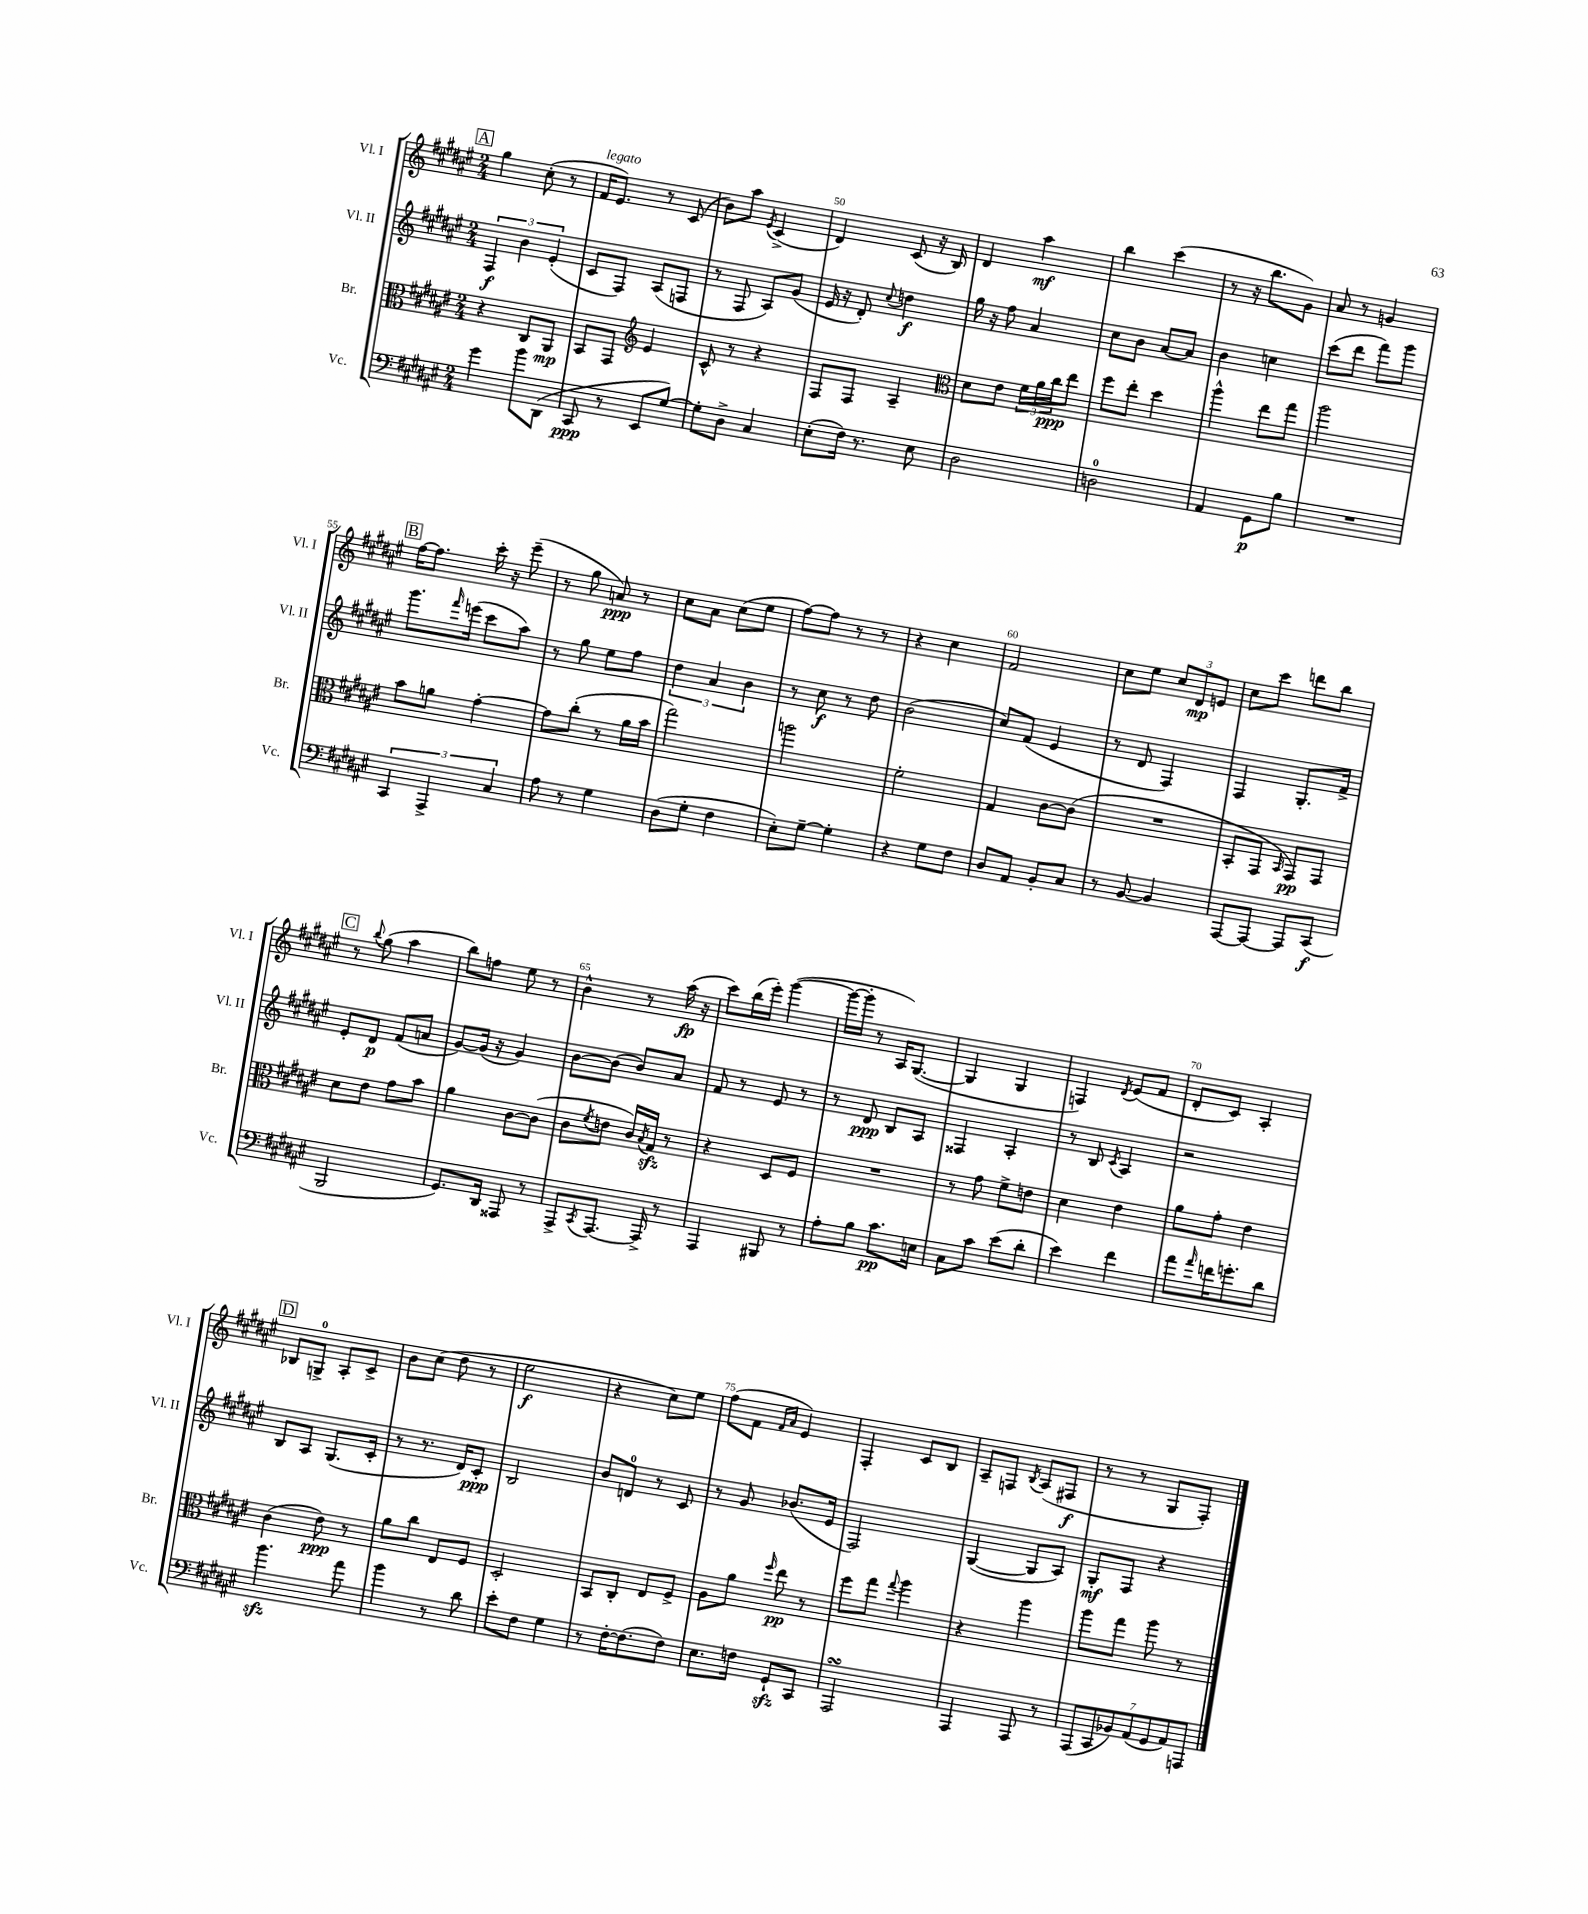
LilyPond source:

<<
\new StaffGroup <<
\new Staff = "s0" \with { instrumentName = "Vl. I" shortInstrumentName = "Vl. I" } {
    \clef treble \key fis \major \numericTimeSignature \time 2/4
    \mark \markup { \box "A" } gis''4 cis''8-.( r8 |
    fis'16^\markup { \italic "legato" } eis'8.) r8 cis'8( |
    b'8) ais''8 \acciaccatura { eis'8 } cis'4->( |
    dis'4) cis'8( r16 b16) |
    dis'4 ais''4\mf |
    b''4 cis'''4( |
    r8 r16 b''8. gis'8) |
    ais'8 r8 g'4 |
    \mark \markup { \box "B" } fis''16~ fis''8. cis'''16-. r16 eis'''8--( |
    r8 gis''8 a'8\ppp) r8 |
    cis''8 ais'8 cis''8( eis''8 |
    fis''8~) fis''8 r8 r8 |
    r4 cis''4 |
    fis'2 |
    cis''8 eis''8 \tuplet 3/2 { cis''8 dis'8\mp e'8 } |
    cis''8 cis'''8 d'''8 b''8 |
    \mark \markup { \box "C" } r8 \appoggiatura { b''8 } gis''8( ais''4 |
    b''8) f''8 eis''8 r8 |
    b'4-^ r8 ais''16\fp( r16 |
    cis'''8) b''16( eis'''16-.) gis'''4~( |
    gis'''16~ gis'''16-. r8 ais16) gis8.~( |
    gis4 gis4 |
    f4) \acciaccatura { dis'8 } eis'8( fis'8 |
    dis'8-. cis'8) ais4-. |
    \mark \markup { \box "D" } bes8 g8-0-> ais8-. cis'8-> |
    b'8 cis''8( dis''8 r8 |
    eis''2\f |
    r4 cis''8) eis''8 |
    fis''8( fis'8 \grace { fis'16 ais'16 } eis'4) |
    fis4-. cis'8 b8 |
    ais8-- f8 \acciaccatura { b8 } ais8( fis8\f |
    r8 r8 gis8 fis8-.) \bar "|." |
}
\new Staff = "s1" \with { instrumentName = "Vl. II" shortInstrumentName = "Vl. II" } {
    \clef treble \key fis \major \numericTimeSignature \time 2/4
    \mark \markup { \box "A" } \tuplet 3/2 { fis4\f b'4 eis'4-.( } |
    cis'8 fis8) ais8( f8 |
    r8 fis8 ais8) gis'8( |
    eis'16 r16 dis'8-.) \appoggiatura { cis''8 } d''4\f |
    gis''16 r16 fis''8 ais'4 |
    cis''8 b'8 ais'8~ ais'8 |
    b'4 c''4 |
    cis'''8( dis'''8 fis'''8) gis'''8 |
    \mark \markup { \box "B" } gis'''8. \grace { fis'''16 } e'''16( cis'''8 ais''8) |
    r8 gis''8 eis''8 fis''8 |
    \tuplet 3/2 { dis''4 ais'4 b'4 } |
    r8 cis''8\f r8 dis''8 |
    b'2( |
    cis''8) fis'8( eis'4 |
    r8 dis'8 fis4) |
    fis4 gis8.-. fis'16-> |
    \mark \markup { \box "C" } eis'8-. dis'8\p fis'8( a'8 |
    gis'8~) gis'16( r16 gis'4) |
    b'8~ b'8( b'8) ais'8 |
    fis'8 r8 eis'8 r8 |
    r8 dis'8\ppp b8 ais8 |
    fisis4 ais4-. |
    r8 b8 \acciaccatura { cis'8 } ais4 |
    r2 |
    \mark \markup { \box "D" } b8 ais8 gis8.( cis'16-. |
    r8 r8. dis'16) cis'8-.\ppp |
    b2 |
    b'8 d'8-0 r8 cis'8 |
    r8 gis'8 bes'8.( eis'16 |
    fis2) |
    gis4~( gis8 ais8) |
    gis8-.\mf fis8 r4 \bar "|." |
}
\new Staff = "s2" \with { instrumentName = "Br." shortInstrumentName = "Br." } {
    \clef alto \key fis \major \numericTimeSignature \time 2/4
    \mark \markup { \box "A" } r4 cis8 ais,8\mp |
    b,8 gis,8 \clef treble eis'4 |
    cis'8-^ r8 r4 |
    fis8 fis8 ais4-- |
    \clef alto dis'8 eis'8 \tuplet 3/2 { fis'16 ais'16 cis''16\ppp } eis''8 |
    fis''8 eis''8-. dis''4 |
    ais''4-^ eis''8 gis''8 |
    ais''2 |
    \mark \markup { \box "B" } b'8 a'8 gis'4~-. |
    gis'8 cis''8-.( r8 ais'16 b'16 |
    gis''2) |
    a''2 |
    fis'2-. |
    gis4 cis'8~ cis'8( |
    R2 |
    b,8-. gis,8 \grace { b,16 } gis,8\pp) gis,8 |
    \mark \markup { \box "C" } dis'8 eis'8 gis'8 b'8 |
    ais'4 cis'8~ cis'8( |
    cis'8 \acciaccatura { fis'8 } e'8 cis'16) \acciaccatura { b8 } gis16\sfz r8 |
    r4 dis8 fis8 |
    R2 |
    r8 gis'8 fis'8-> e'8 |
    dis'4 eis'4 |
    ais'8 gis'8-. eis'4 |
    \mark \markup { \box "D" } cis'4( eis'8\ppp) r8 |
    ais'8 cis''8 eis8 fis8 |
    dis2-. |
    b,8 cis8-. eis8 fis8-> |
    ais8 ais'8 \grace { fis''16 } eis''8\pp r8 |
    fis''8 gis''8 \appoggiatura { gis''8 } ais''4 |
    r4 ais''4 |
    ais''8 gis''8 ais''8 r8 \bar "|." |
}
\new Staff = "s3" \with { instrumentName = "Vc." shortInstrumentName = "Vc." } {
    \clef bass \key fis \major \numericTimeSignature \time 2/4
    \mark \markup { \box "A" } gis'4 b'8 dis,8( |
    cis,8\ppp r8 eis,8 gis8~) |
    gis8-. dis8-> cis4 |
    eis8-.( fis16) r8. eis8 |
    dis2 |
    d2-0 |
    ais,4 gis,8\p b8 |
    R2 |
    \mark \markup { \box "B" } \tuplet 3/2 { cis,4 ais,,4-> cis4 } |
    ais8 r8 gis4 |
    dis8( gis8-. fis4 |
    eis8-.) gis8~-- gis4-. |
    r4 gis8 fis8 |
    dis8 ais,8 b,8-. cis8 |
    r8 b,8~ b,4 |
    ais,,8~ ais,,8~ ais,,8 cis,8\f( |
    \mark \markup { \box "C" } b,,2 |
    gis,8.) dis,16 aisis,,8 r8 |
    ais,,8-> \acciaccatura { cis,8 } ais,,8.~ ais,,16-> r8 |
    ais,,4 bis,,8 r8 |
    ais8-. b8 cis'8.\pp e16 |
    cis8 cis'8 eis'8( dis'8-. |
    eis'4) fis'4 |
    ais'8 \grace { ais'16 } f'16 g'8.-. dis'8 |
    \mark \markup { \box "D" } b'4.\sfz ais'8 |
    b'4 r8 dis'8 |
    eis'8-. fis8 gis4 |
    r8 fis16~-. fis8.( fis8) |
    eis8. f16 gis,8-!\sfz cis,8 |
    ais,,2\turn |
    ais,,4 ais,,8 r8 |
    \tuplet 7/4 { ais,,8( cis,8 bes,8) ais,8( gis,8 ais,8) a,,8 } \bar "|." |
}
>>
>>
\layout { \context { \Score currentBarNumber = #47 \override BarNumber.break-visibility = ##(#f #t #t) barNumberVisibility = #(every-nth-bar-number-visible 5) } }
